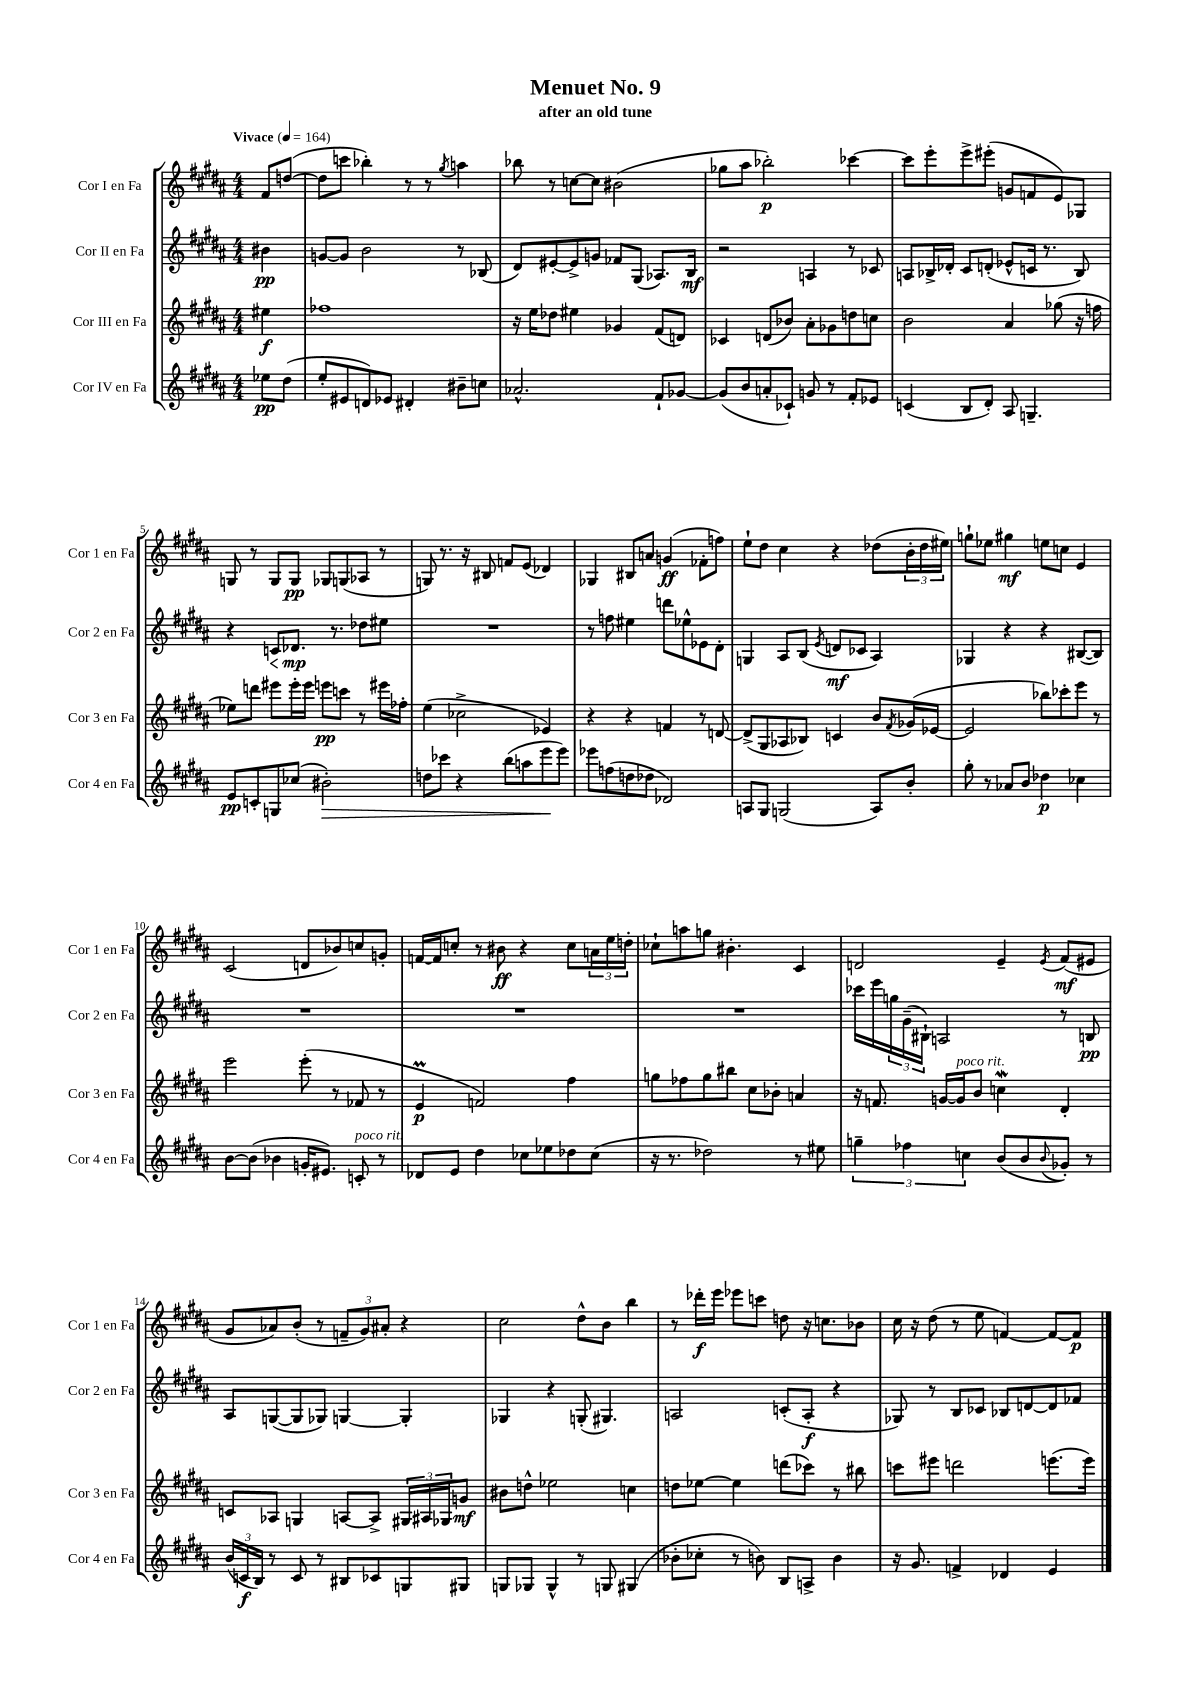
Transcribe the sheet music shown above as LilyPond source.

\header { title = "Menuet No. 9" subtitle = "after an old tune" }
<<
\new StaffGroup <<
\new Staff = "s0" \with { instrumentName = "Cor I en Fa" shortInstrumentName = "Cor 1 en Fa" } {
    \clef treble \key b \major \numericTimeSignature \time 4/4 \partial 4 \tempo "Vivace" 4 = 164
    fis'8 d''8~( |
    d''8 c'''8 bes''4-.) r8 r8 \acciaccatura { gis''8 } a''4 |
    bes''8 r8 c''8~ c''8 bis'2( |
    ges''8 ais''8 bes''2-.\p) ces'''4~ |
    ces'''8 e'''8-. e'''8-> eis'''8-.( g'8 f'8 e'8) ges8 |
    g8 r8 g8 g8\pp ges8 g8( aes8 r8 |
    g8) r8. r16 bis8 f'8 e'8( des'4) |
    ges4 bis8 a'8 g'4\ff( fes'8-. f''8) |
    e''8-! dis''8 cis''4 r4 des''8( \tuplet 3/2 { b'16-. des''16 eis''16) } |
    g''8-! ees''8 gis''4\mf e''8 c''8 e'4 |
    cis'2( d'8 bes'8) c''8 g'8-. |
    f'16~ f'16 c''8-. r8 bis'8\ff r4 c''8 \tuplet 3/2 { a'16 e''16 d''16-. } |
    ces''8-! a''8 g''8 bis'4.-. cis'4 |
    d'2 e'4-- \acciaccatura { e'8 } fis'8\mf( eis'8 |
    gis'8 aes'8) b'8-.( r8 \tuplet 3/2 { f'8-- gis'8) ais'8-. } r4 |
    cis''2 dis''8-^ b'8 b''4 |
    r8 des'''16-.\f e'''16 ees'''8 c'''8 d''8 r16 c''8. bes'8 |
    cis''16 r16 dis''8( r8 e''8 f'4~) f'8~ f'8\p \bar "|." |
}
\new Staff = "s1" \with { instrumentName = "Cor II en Fa" shortInstrumentName = "Cor 2 en Fa" } {
    \clef treble \key b \major \numericTimeSignature \time 4/4 \partial 4
    bis'4\pp |
    g'8~ g'8 b'2 r8 bes8( |
    dis'8) eis'8~-. eis'8-> g'8 fes'8 gis8( aes8.) b16\mf |
    r2 a4 r8 ces'8 |
    a8 bes16-> des'16-. cis'8 d'8-.( ees'8-^ c'16 r8. bes8) |
    r4 c'8\< des'8.\mp\! r8. des''8 eis''8 |
    R1 |
    r8 f''8 eis''4 d'''8 ees''8-^ ees'8 dis'8-. |
    g4 ais8 b8( \acciaccatura { e'8 } d'8\mf ces'8 ais4) |
    ges4 r4 r4 bis8~( bis8) |
    R1 |
    R1 |
    R1 |
    ces'''16 e'''16 \tuplet 3/2 { g''16 gis'16--( bis16-!) } a2 r8 b8\pp |
    ais8 g8~( g8 ges8) g4~ g4-. |
    ges4 r4 g8-.( gis4.) |
    a2 c'8-.( a8-.\f r4 |
    ges8) r8 b8 ces'8 bes8 d'8~ d'8 fes'8 \bar "|." |
}
\new Staff = "s2" \with { instrumentName = "Cor III en Fa" shortInstrumentName = "Cor 3 en Fa" } {
    \clef treble \key b \major \numericTimeSignature \time 4/4 \partial 4
    eis''4\f |
    fes''1 |
    r16 e''16 des''8 eis''4 ges'4 fis'8( d'8) |
    ces'4 d'8( bes'8) ais'8-. ges'8 d''8 c''8 |
    b'2 ais'4 ges''8( r16 f''16 |
    ees''8) d'''8 eis'''8 eis'''16-. eis'''16 e'''8\pp c'''8 r8 eis'''16 fes''16-. |
    e''4( ces''2-> ees'4) |
    r4 r4 f'4 r8 d'8~ |
    d'8->( gis8 aes8 bes8) c'4 b'8 \acciaccatura { fis'8 } ges'16( ees'16~ |
    ees'2 bes''8) ces'''8-. e'''8 r8 |
    e'''2 e'''8-.( r8 fes'8 r8 |
    e'4\prall\p f'2) fis''4 |
    g''8 fes''8 g''8 bis''8 cis''8 bes'8-. a'4 |
    r16 f'8. g'16~ g'16^\markup { \italic "poco rit." } b'8 c''4\mordent dis'4-. |
    c'8 aes8 g4 a8~ a8-> \tuplet 3/2 { gis16 ais16 ges16 } g'8\mf |
    bis'8 d''8-^ ees''2 c''4 |
    d''8 ees''8~ ees''4 d'''8( ces'''8) r8 bis''8 |
    c'''8 eis'''8 d'''2 e'''8.( e'''16) \bar "|." |
}
\new Staff = "s3" \with { instrumentName = "Cor IV en Fa" shortInstrumentName = "Cor 4 en Fa" } {
    \clef treble \key b \major \numericTimeSignature \time 4/4 \partial 4
    ees''8\pp dis''8( |
    e''8-. eis'8 d'8) ees'8 dis'4-. bis'8-- c''8 |
    aes'2.-^ fis'8-! ges'8~ |
    ges'8( b'8 a'8-. ces'8-!) g'8 r8 fis'8-. ees'8 |
    c'4( b8 dis'8-.) ais8 g4.-- |
    e'8\pp c'8-. g8 ces''8( bis'2-.\>) |
    d''8 ces'''8 r4 b''8( a''8 e'''8\! e'''8) |
    ees'''8 f''8( d''8 des''8 des'2) |
    a8 gis8 g2( a8) b'8-. |
    gis''8-. r8 aes'8 b'8 des''4\p ces''4 |
    b'8~ b'8( bes'4 g'16-. eis'8.) c'8-.^\markup { \italic "poco rit." } r8 |
    des'8 e'8 dis''4 ces''8 ees''8 des''8 ces''8( |
    r16 r8. des''2) r8 eis''8 |
    \tuplet 3/2 { g''4-- fes''4 c''4 } b'8( b'8 \appoggiatura { b'8 } ges'8-.) r8 |
    \tuplet 3/2 { b'16( c'16\f b16) } r8 c'8 r8 bis8 ces'8 g8 gis8 |
    g8 ges8 ges4-^ r8 g8 gis4( |
    bes'8-. ces''8-. r8 b'8) b8 a8-> b'4 |
    r16 gis'8. f'4-> des'4 e'4 \bar "|." |
}
>>
>>
